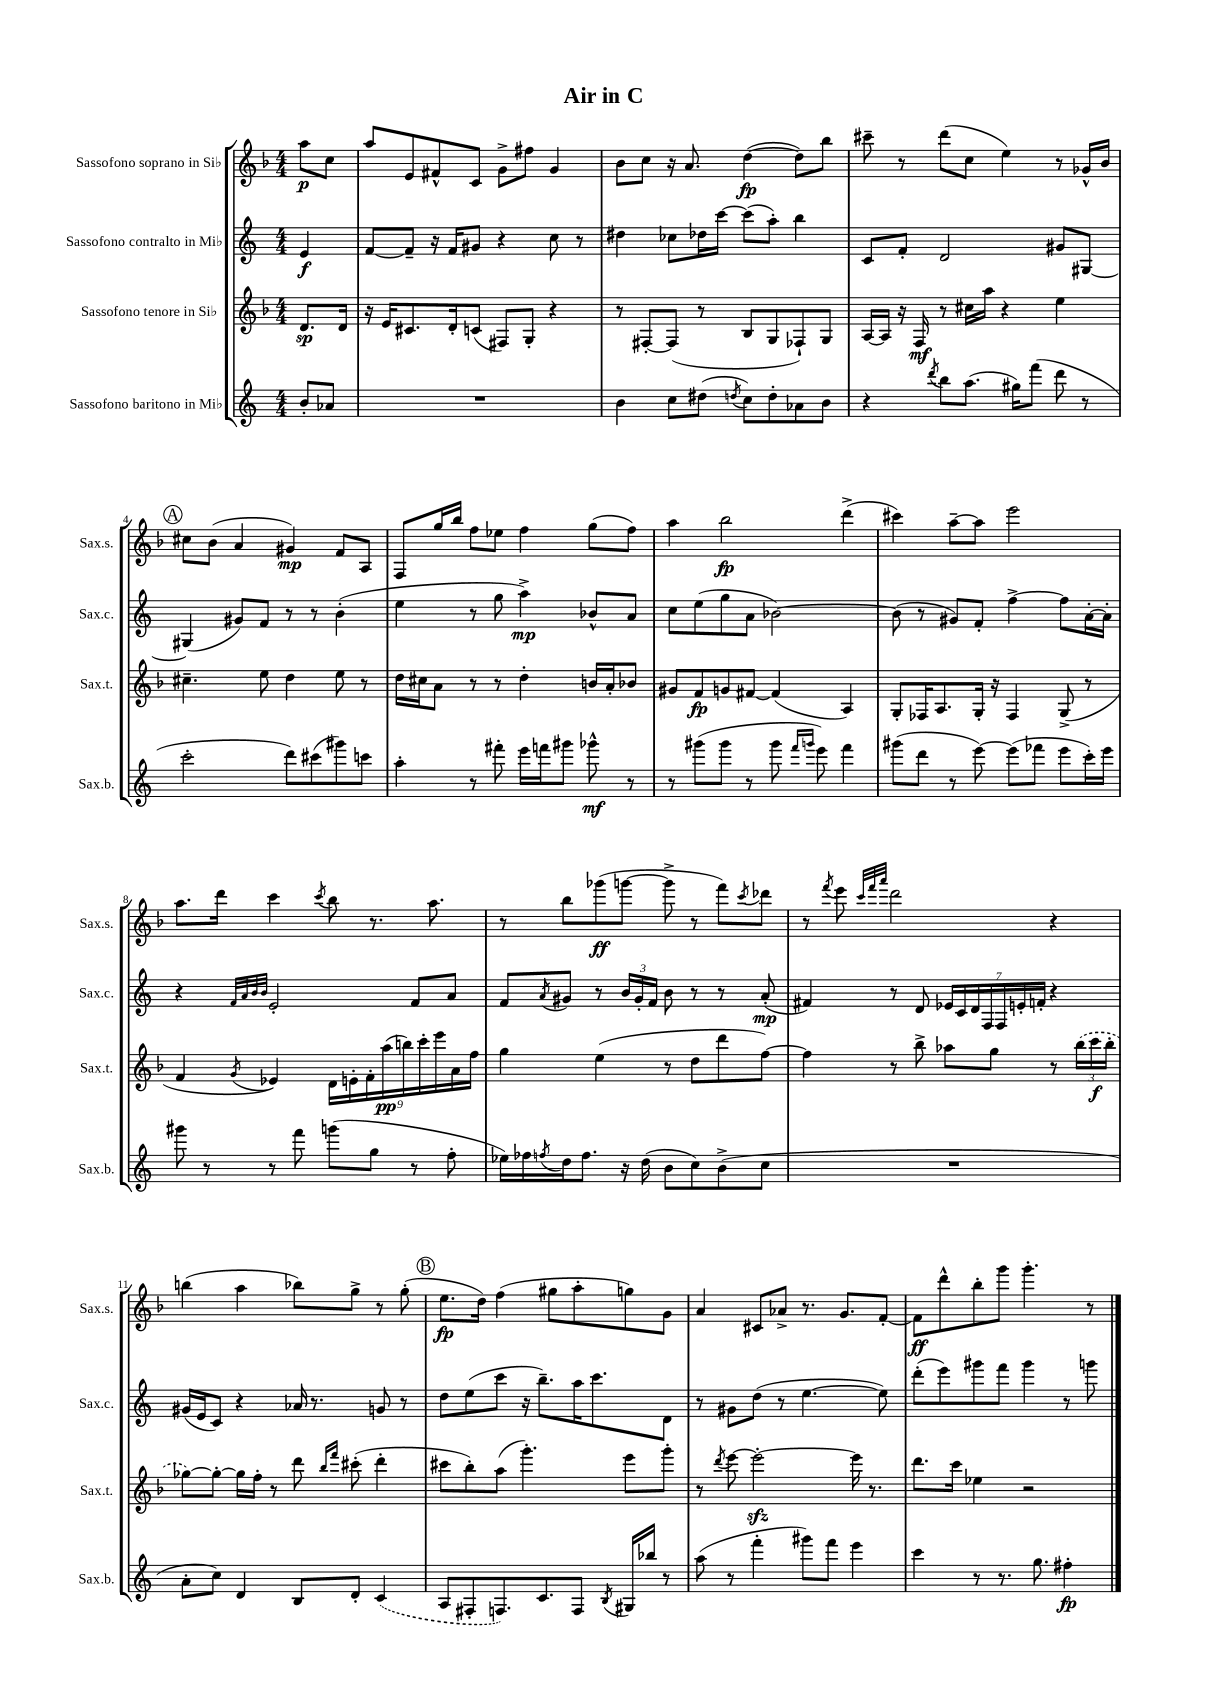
\header { title = "Air in C" }
<<
\new StaffGroup <<
\new Staff = "s0" \with { instrumentName = "Sassofono soprano in Sib" shortInstrumentName = "Sax.s." } {
    \clef treble \key f \major \numericTimeSignature \time 4/4 \partial 4
    a''8\p c''8 |
    a''8 e'8 fis'8-^ c'8 g'8-> fis''8 g'4 |
    bes'8 c''8 r16 a'8. d''4~\fp( d''8) bes''8 |
    cis'''8-- r8 d'''8( c''8 e''4) r8 ges'16-^ bes'16 |
    \mark \markup { \circle "A" } cis''8 bes'8( a'4 gis'4\mp) f'8 a8 |
    f8 g''16 bes''16 f''8 ees''8 f''4 g''8( f''8) |
    a''4 bes''2\fp d'''4->( |
    cis'''4) a''8~-- a''8 e'''2 |
    a''8. d'''16 c'''4 \acciaccatura { c'''8 } bes''8 r8. a''8. |
    r8 bes''8 ges'''8\ff( g'''8~ g'''8-> r8 f'''8) \acciaccatura { c'''8 } des'''8 |
    r8 \acciaccatura { f'''8 } e'''8 \grace { c'''32 f'''32 a'''32 } d'''2 r4 |
    b''4( a''4 bes''8) g''8-> r8 g''8-.( |
    \mark \markup { \circle "B" } e''8.\fp d''16) f''4( gis''8 a''8-. g''8) g'8 |
    a'4 cis'8 aes'8-> r8. g'8. f'8~-. |
    f'8\ff d'''8-^ bes''8-. g'''8 g'''4.-. r8 \bar "|." |
}
\new Staff = "s1" \with { instrumentName = "Sassofono contralto in Mib" shortInstrumentName = "Sax.c." } {
    \clef treble \key c \major \numericTimeSignature \time 4/4 \partial 4
    e'4\f |
    f'8~ f'8-- r16 f'16 gis'8 r4 c''8 r8 |
    dis''4 ces''8 des''16 c'''16~ c'''8( a''8-.) b''4 |
    c'8 f'8-. d'2 gis'8 gis8~ |
    \mark \markup { \circle "A" } gis4( gis'8) f'8 r8 r8 b'4-.( |
    e''4 r8 g''8 a''4->\mp) bes'8-^ a'8 |
    c''8 e''8( g''8 a'8 bes'2~) |
    bes'8( r8 gis'8) f'8-. f''4~-> f''8 a'16~-. a'16-. |
    r4 \grace { f'32 a'32 b'32 b'32 } e'2-. f'8 a'8 |
    f'8 \acciaccatura { a'8 } gis'8 r8 \tuplet 3/2 { b'16 gis'16-. f'16 } b'8 r8 r8 a'8-.\mp( |
    fis'4) r8 d'8 \tuplet 7/4 { ees'16 c'16 d'16 f16 f16 e'16-. f'16-. } r4 |
    gis'16( e'16 c'8) r4 aes'16 r8. g'8 r8 |
    \mark \markup { \circle "B" } d''8 e''8( c'''8 r16 b''8.--) a''16 c'''8. d'8 |
    r8 gis'8 d''8( r8 e''4.~ e''8) |
    d'''8-.( e'''8) gis'''8 f'''8 gis'''4 r8 g'''8 \bar "|." |
}
\new Staff = "s2" \with { instrumentName = "Sassofono tenore in Sib" shortInstrumentName = "Sax.t." } {
    \clef treble \key f \major \numericTimeSignature \time 4/4 \partial 4
    d'8.\sp d'16 |
    r16 e'16 cis'8. d'16-. c'8( fis8) g8-. r4 |
    r8 fis8~-. fis8( r8 bes8 g8 fes8-!) g8 |
    a16~ a16 r16 f16\mf r8 cis''16 a''16 r4 e''4 |
    \mark \markup { \circle "A" } cis''4.-- e''8 d''4 e''8 r8 |
    d''16 cis''16 a'8 r8 r8 d''4-. b'16 a'16-. bes'8 |
    gis'8 f'8\fp g'8 fis'8~ fis'4( a4) |
    g8-. fes16 a8. g16-. r16 fes4 g8->( r8 |
    f'4 \acciaccatura { g'8 } ees'4) \tuplet 9/8 { d'16 e'16-. f'16-. a''16\pp( b''16) c'''16-. e'''16 a'16 f''16 } |
    g''4 e''4( r8 d''8 d'''8 f''8~) |
    f''4 r8 bes''8-> aes''8 g''8 r8 \tuplet 3/2 { \once \slurDashed bes''16( c'''16\f bes''16-. } |
    ges''8~) ges''8~-. ges''16 f''16-. r8 d'''8 \grace { bes''16 f'''16 } cis'''8-.( d'''4-. |
    \mark \markup { \circle "B" } cis'''8 bes''8-.) a''8( g'''4.-.) e'''8 g'''8-. |
    r8 \acciaccatura { d'''8 } e'''8~ e'''2~-.\sfz e'''16 r8. |
    d'''8. c'''16 ees''4 r2 \bar "|." |
}
\new Staff = "s3" \with { instrumentName = "Sassofono baritono in Mib" shortInstrumentName = "Sax.b." } {
    \clef treble \key c \major \numericTimeSignature \time 4/4 \partial 4
    b'8-. aes'8 |
    R1 |
    b'4 c''8 dis''8( \acciaccatura { d''8 } c''8) d''8-. aes'8 b'8 |
    r4 \acciaccatura { d'''8 } b''8 a''8.( gis''16) f'''8( d'''8 r8 |
    \mark \markup { \circle "A" } c'''2-. d'''8) cis'''8( gis'''8) c'''8 |
    a''4-. r8 fis'''8-. e'''16 f'''16 gis'''8 ges'''8-^\mf r8 |
    r8 gis'''8( gis'''8 r8 gis'''8 \grace { f'''16 g'''16 } e'''8) f'''4 |
    gis'''8( d'''8 r8 e'''8~) e'''8( fes'''8 e'''8 c'''16-.) e'''16 |
    gis'''8 r8 r8 f'''8 g'''8( g''8 r8 f''8-. |
    ees''16) fes''16 \acciaccatura { f''8 } d''16 f''8. r16 d''16( b'8 c''8) b'8->( c''8 |
    R1 |
    a'8-. c''8) d'4 b8 d'8-. \once \slurDashed c'4( |
    \mark \markup { \circle "B" } a8 fis8-. f8.) c'8. f8 \acciaccatura { b8 } gis16 bes''16 r8 |
    a''8( r8 f'''4-. gis'''8) f'''8 e'''4 |
    c'''4 r8 r8. g''8. fis''4-.\fp \bar "|." |
}
>>
>>
